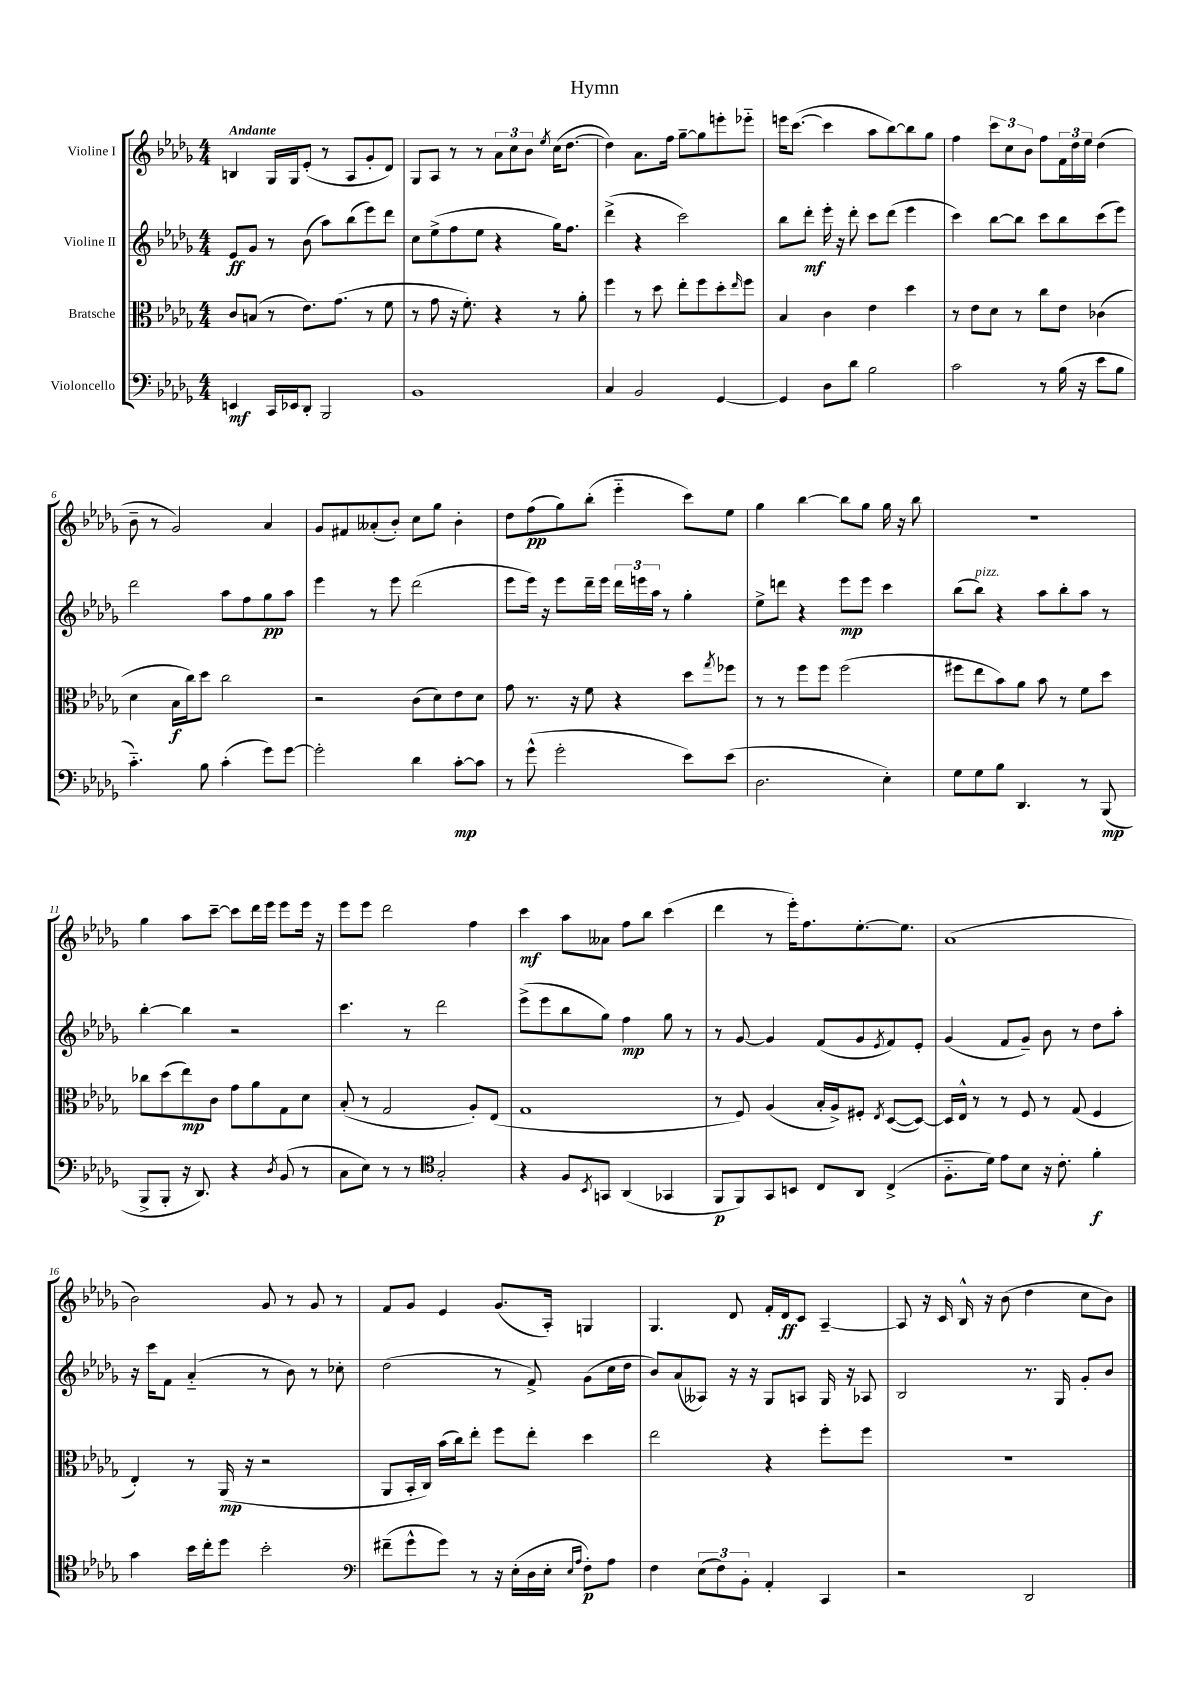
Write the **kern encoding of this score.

**kern	**kern	**kern	**kern
*staff4	*staff3	*staff2	*staff1
*clefF4	*clefC3	*clefG2	*clefG2
*k[b-e-a-d-g-]	*k[b-e-a-d-g-]	*k[b-e-a-d-g-]	*k[b-e-a-d-g-]
*M4/4	*M4/4	*M4/4	*M4/4
4EE	8c	8e-	4B
.	(8B	8g-	.
16CC	8r	8r	16G-
16EE-	.	.	16G-
8DD-'	8.e-)	(8b-	(8e-'
2BBB-	.	8aa-)	8r
.	(8.g-	.	.
.	.	(8bb-	8A-
.	8r	8eee-)	8g-'
.	8f	8ddd-	8d-)
=	=	=	=
1BB-	8r	8cc	8G-
.	8g-	(8ee-^	8A-
.	16r	8ff	8r
.	8.f')	.	.
.	.	8ee-	8r
.	4r	4r	12a-
.	.	.	12cc
.	.	.	12b-
.	.	.	8qee-
.	8r	16gg-)	(16cc
.	.	8.ff	[8.dd-
.	8a-'	.	.
=	=	=	=
4C	4ff	(4ddd-^	4dd-])
2BB-	8r	4r	8.a-
.	8dd-	.	.
.	.	.	16ff
.	8ee-'	2ccc)	[8gg-~
.	8ff	.	8gg-]
[4GG-	8dd-'	.	8eee'
.	16qqee-	.	.
.	8ff	.	8eee-'~
=	=	=	=
4GG-]	4B-	8bb-	16eee
.	.	.	([8.ccc
.	.	8ddd-'	.
8D-	4c	16eee-'	4ccc]
.	.	16r	.
8d-	.	8ddd-'	.
2B-	4e-	8ccc	8aa-
.	.	(8ddd-	[8bb-)
.	4dd-	4eee-	8bb-]
.	.	.	8gg-
=	=	=	=
2c	8r	4ccc)	4ff
.	8e-	.	.
.	8d-	[8bb-	12ccc
.	.	.	12cc
.	8r	8bb-]	.
.	.	.	12b-
8r	8cc	8ccc	8ff
(16B-	8e-	8bb-	24f
.	.	.	24dd-
16r	.	.	.
.	.	.	24ee-
8e-	(4c-	(8ccc	(4dd-
8B-	.	8eee-)	.
=	=	=	=
4.c'~)	4d-	2ddd-	8b-~
.	.	.	8r
.	16B-	.	2g-)
.	16cc)	.	.
8B-	8dd-	.	.
(4c'	2cc	8aa-	.
.	.	8ff	.
8g-)	.	8gg-	4a-
[8g-	.	8aa-	.
=	=	=	=
2g-']	2r	4eee-	8g-
.	.	.	8f#
.	.	8r	(8a--'
.	.	8eee-	8b-')
4d-	(8c	(2ddd-	8cc
.	8d-)	.	8gg-
[8c'	8e-	.	4b-'
8c]	8d-	.	.
=	=	=	=
8r	8g-	8eee-	8dd-
(8g-^^	8.r	16eee-)	(8ff
.	.	16r	.
2g-'	.	8eee-	8gg-)
.	16r	.	.
.	8f	16ddd-~	(8bb-'
.	.	16eee-	.
.	4r	24ddd-	4eee-'~
.	.	24eee	.
.	.	24aa-	.
.	.	8r	.
8e-)	8dd-	4gg-'	8ccc)
.	8qgg-	.	.
(8e-	8ff-	.	8ee-
=	=	=	=
2.D-	8r	8ee-^	4gg-
.	8r	8ddd	.
.	8ff	4r	[4bb-
.	8ff	.	.
.	(2ff	8eee-	8bb-]
.	.	8eee-	8gg-
4E-')	.	4ccc	16gg-
.	.	.	16r
.	.	.	8bb-
=	=	=	=
8G-	8ff#	(8bb-	1r
8G-	8ee-	8bb-)	.
8B-	8b-)	4r	.
4.DD-	8a-	.	.
.	8b-	8aa-	.
.	8r	8bb-'	.
8r	8f	8aa-	.
(8BBB-	8dd-	8r	.
=	=	=	=
8BBB-^	8cc-	[4bb-'	4gg-
8BBB-'	(8dd-	.	.
16r	8ee-)	4bb-]	8aa-
8.DD-)	.	.	.
.	8c	.	[8ccc~
4r	8g-	2r	8ccc]
.	8a-	.	16ddd-
.	.	.	16eee-
8qD-	.	.	.
(8BB-	8G-	.	8eee-
8r	8d-	.	16eee-
.	.	.	16r
=	=	=	=
8C	(8B-'	4.ccc	8eee-
8E-)	8r	.	8eee-
8r	2G-	.	2ddd-
8r	.	8r	.
*clefC4	*	*	*
2G-'	.	2ddd-	.
.	8A-')	.	4ff
.	(8E-	.	.
=	=	=	=
4r	1G-	(8eee-^	4ccc
.	.	8eee-	.
8F	.	8bb-	8aa-
8qBB-	.	.	.
8GG	.	8gg-)	8a--
(4AA-	.	4ff	8ff
.	.	.	8bb-
4GG-	.	8gg-	(4ccc
.	.	8r	.
=	=	=	=
8FF	8r	8r	4ddd-
8FF)	8F)	[8g-	.
8GG-	(4A-	4g-]	8r
8BB	.	.	16eee-')
.	.	.	8.ff
8C	16B-'	(8f	.
.	16A-^)	.	.
8AA-	8F#'	8g-	[8.ee-'
.	8qE-	8qe-	.
(4C^	([8D-	8f)	.
.	.	.	8.ee-]
.	8D-_)	8e-'	.
=	=	=	=
8.F'~	16D-]	(4g-	(1a-
.	16E-^^	.	.
.	8r	.	.
16d-)	.	.	.
8e-	8r	8f	.
8B-	8F	8g-~)	.
16r	8r	8b-	.
8.c'	.	.	.
.	(8G-	8r	.
4f'	4F	8dd-	.
.	.	8aa-'	.
=	=	=	=
4g-	4E-')	16r	2b-)
.	.	16ccc	.
.	.	8f	.
16b-	8r	(4a-'~	.
16cc'	.	.	.
8dd-	(16AA-	.	.
.	16r	.	.
2b-'	2r	8r	8g-
.	.	8b-)	8r
.	.	8r	8g-
.	.	8cc-'	8r
=	=	=	=
*clefF4	*	*	*
(8f#~	8AA-	(2dd-	8f
8g-^^	16BB-'	.	8g-
.	16C)	.	.
8g-)	(16b-	.	4e-
.	16cc)	.	.
8r	8ee-'	.	.
16r	8ff	8r	(8.g-
(16E-'	.	.	.
16D-	8ee-'	8f^)	.
16E-'	.	.	16A-')
16qqE-	.	.	.
16qqA-	.	.	.
8F')	4dd-	(8g-	4G
8A-	.	16cc	.
.	.	16dd-	.
=	=	=	=
4F	2ee-	8b-)	4.G-
.	.	(8a-	.
(12E-	.	8A--)	.
12F)	.	.	.
.	.	16r	8d-
12BB-'	.	.	.
.	.	16r	.
4AA-'	4r	8G-	16f'
.	.	.	16d-
.	.	8A	8c
4CC	8ff'	16G-	[4A-~
.	.	16r	.
.	8ff	8A-	.
=	=	=	=
2r	1r	2B-	8A-]
.	.	.	16r
.	.	.	16c
.	.	.	16B-^^
.	.	.	16r
.	.	.	(8b-
2DD-	.	8.r	4dd-
.	.	16G-	.
.	.	8g-'	8cc
.	.	8b-	8b-)
==	==	==	==
*-	*-	*-	*-
